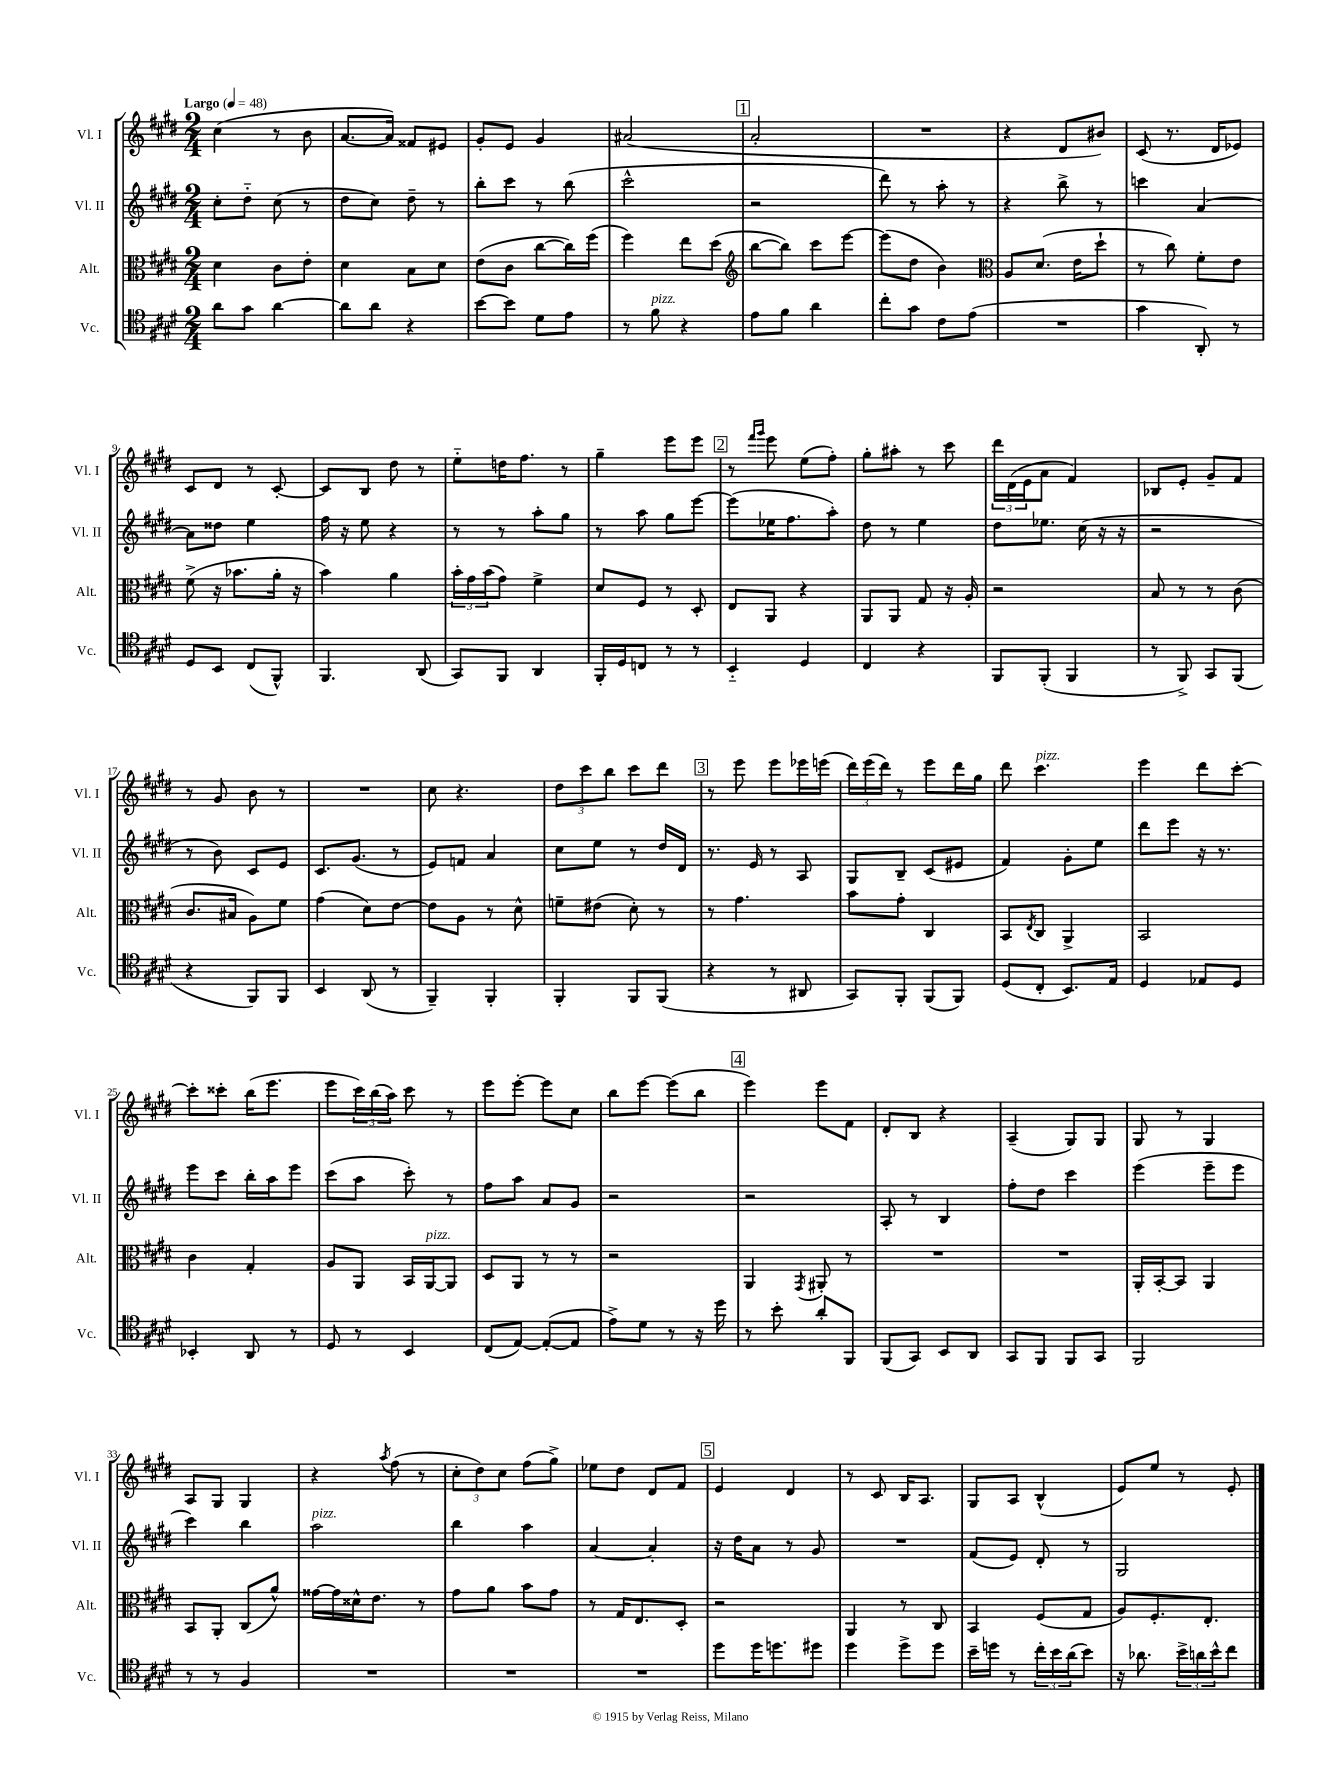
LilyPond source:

<<
\new StaffGroup <<
\new Staff = "s0" \with { instrumentName = "Vl. I" shortInstrumentName = "Vl. I" } {
    \clef treble \key e \major \numericTimeSignature \time 2/4 \tempo "Largo" 4 = 48
    cis''4( r8 b'8 |
    a'8.~ a'16) fisis'8 eis'8 |
    gis'8-. e'8 gis'4 |
    ais'2( |
    \mark \markup { \box "1" } a'2-. |
    R2 |
    r4 dis'8 bis'8) |
    cis'8( r8. dis'16 ees'8) |
    cis'8 dis'8 r8 cis'8~-. |
    cis'8 b8 dis''8 r8 |
    e''8-_ d''16 fis''8. r8 |
    gis''4-- e'''8 e'''8 |
    \mark \markup { \box "2" } r8 \grace { fis'''16 gis'''16 } e'''8 e''8( fis''8-.) |
    gis''8-. ais''8-. r8 cis'''8 |
    \tuplet 3/2 { dis'''16 dis'16( e'16 } a'8 fis'4) |
    bes8 e'8-. gis'8-- fis'8 |
    r8 gis'8 b'8 r8 |
    R2 |
    cis''8 r4. |
    \tuplet 3/2 { dis''8 cis'''8 b''8 } cis'''8 dis'''8 |
    \mark \markup { \box "3" } r8 e'''8 e'''8 ees'''16 e'''16( |
    \tuplet 3/2 { dis'''16) e'''16( dis'''16) } r8 e'''8 dis'''16 gis''16 |
    dis'''8 cis'''4.^\markup { \italic "pizz." } |
    e'''4 dis'''8 cis'''8~-. |
    cis'''8-. cisis'''8-. b''16( e'''8. |
    e'''8 \tuplet 3/2 { cis'''16) b''16( a''16) } cis'''8 r8 |
    e'''8 e'''8~-. e'''8 cis''8 |
    b''8 e'''8~ e'''8( b''8 |
    \mark \markup { \box "4" } e'''4) e'''8 fis'8 |
    dis'8-. b8 r4 |
    a4--( gis8) gis8 |
    gis8 r8 gis4 |
    a8 gis8 gis4 |
    r4 \acciaccatura { a''8 } fis''8( r8 |
    \tuplet 3/2 { cis''8-. dis''8) cis''8 } fis''8( gis''8->) |
    ees''8 dis''8 dis'8 fis'8 |
    \mark \markup { \box "5" } e'4 dis'4 |
    r8 cis'8 b16 a8. |
    gis8 a8 b4-^( |
    e'8) e''8 r8 e'8-. \bar "|." |
}
\new Staff = "s1" \with { instrumentName = "Vl. II" shortInstrumentName = "Vl. II" } {
    \clef treble \key e \major \numericTimeSignature \time 2/4
    cis''8-. dis''8-_ cis''8( r8 |
    dis''8 cis''8) dis''8-- r8 |
    b''8-. cis'''8 r8 b''8( |
    cis'''2-^ |
    \mark \markup { \box "1" } r2 |
    dis'''8) r8 a''8-. r8 |
    r4 b''8-> r8 |
    c'''4 a'4~ |
    a'8 disis''8 e''4 |
    fis''16 r16 e''8 r4 |
    r8 r8 a''8-. gis''8 |
    r8 a''8 gis''8 e'''8~ |
    \mark \markup { \box "2" } e'''8( ees''16 fis''8. a''8-.) |
    dis''8 r8 e''4 |
    dis''8 ees''8. cis''16( r16 r16 |
    r2 |
    r8 b'8) cis'8 e'8 |
    cis'8. gis'8.( r8 |
    e'8) f'8 a'4 |
    cis''8 e''8 r8 dis''16 dis'16 |
    \mark \markup { \box "3" } r8. e'16 r8 a8 |
    gis8 b8-- cis'8( eis'8 |
    fis'4) gis'8-. e''8 |
    dis'''8 e'''8 r16 r8. |
    e'''8 cis'''8 b''16-. a''16 e'''8 |
    cis'''8( a''8 cis'''8-.) r8 |
    fis''8 a''8 a'8 gis'8 |
    r2 |
    \mark \markup { \box "4" } r2 |
    a8-. r8 b4 |
    fis''8-. dis''8 cis'''4 |
    e'''4( e'''8-- e'''8 |
    cis'''4) b''4 |
    a''2^\markup { \italic "pizz." } |
    b''4 a''4 |
    a'4~ a'4-. |
    \mark \markup { \box "5" } r16 dis''16 a'8 r8 gis'8 |
    R2 |
    fis'8( e'8) dis'8-. r8 |
    gis2 \bar "|." |
}
\new Staff = "s2" \with { instrumentName = "Alt." shortInstrumentName = "Alt." } {
    \clef alto \key e \major \numericTimeSignature \time 2/4
    dis'4 cis'8 e'8-. |
    dis'4 b8 dis'8 |
    e'8( cis'8 cis''8~ cis''16) fis''16( |
    fis''4) e''8 dis''8( |
    \mark \markup { \box "1" } \clef treble b''8~ b''8) cis'''8 e'''8~ |
    e'''8( dis''8 b'4) |
    \clef alto a8 dis'8.( e'16 dis''8-! |
    r8 cis''8) fis'8-. e'8 |
    fis'8->( r16 bes'8. a'16-. r16 |
    b'4) a'4 |
    \tuplet 3/2 { b'16-. gis'16 b'16( } gis'8) fis'4-> |
    dis'8 fis8 r8 dis8-. |
    \mark \markup { \box "2" } e8 a,8 r4 |
    a,8 a,8 gis8 r16 a16-. |
    r2 |
    b8 r8 r8 cis'8( |
    cis'8. bis16 a8) fis'8 |
    gis'4( dis'8) e'8~ |
    e'8 a8 r8 dis'8-^ |
    f'8-- eis'8( dis'8-.) r8 |
    \mark \markup { \box "3" } r8 gis'4. |
    b'8 gis'8-. cis4 |
    b,8 \acciaccatura { e8 } cis8 a,4-> |
    b,2 |
    cis'4 gis4-. |
    a8 a,8 b,16 a,16~^\markup { \italic "pizz." } a,8 |
    dis8 a,8 r8 r8 |
    r2 |
    \mark \markup { \box "4" } a,4 \acciaccatura { gis,8 } ais,8-. r8 |
    R2 |
    R2 |
    a,16-. b,16~-. b,8 a,4 |
    b,8 a,8-. cis8( a'8-^) |
    gisis'16~ gisis'16 disis'16-^ e'8. r8 |
    gis'8 a'8 b'8 gis'8 |
    r8 gis16 e8. dis8-. |
    \mark \markup { \box "5" } r2 |
    a,4 r8 cis8 |
    b,4 fis8( gis8 |
    a8) fis8.-. e8.-. \bar "|." |
}
\new Staff = "s3" \with { instrumentName = "Vc." shortInstrumentName = "Vc." } {
    \clef tenor \key e \major \numericTimeSignature \time 2/4
    a'8 gis'8 a'4~ |
    a'8 a'8 r4 |
    b'8~ b'8 dis'8 e'8 |
    r8 fis'8^\markup { \italic "pizz." } r4 |
    \mark \markup { \box "1" } e'8 fis'8 a'4 |
    cis''8-. gis'8 cis'8 e'8( |
    R2 |
    gis'4 a,8-.) r8 |
    dis8 b,8 cis8( fis,8-^) |
    fis,4. a,8( |
    gis,8) fis,8 a,4 |
    fis,16-. dis16 c8 r8 r8 |
    \mark \markup { \box "2" } b,4-_ dis4 |
    cis4 r4 |
    fis,8 fis,8-.( fis,4 |
    r8 fis,8->) gis,8 fis,8( |
    r4 fis,8) fis,8 |
    b,4 a,8( r8 |
    fis,4--) fis,4-. |
    fis,4-. fis,8 fis,8( |
    \mark \markup { \box "3" } r4 r8 ais,8 |
    gis,8) fis,8-. fis,8( fis,8) |
    dis8( cis8-. b,8.) e16 |
    dis4 ees8 dis8 |
    bes,4-. a,8 r8 |
    dis8 r8 b,4 |
    cis8( e8~) e8~-.( e8 |
    e'8->) dis'8 r8 r16 dis''16 |
    \mark \markup { \box "4" } r8 b'8-. a'8-. fis,8 |
    fis,8( gis,8) b,8 a,8 |
    gis,8 fis,8 fis,8 gis,8 |
    fis,2 |
    r8 r8 fis4 |
    R2 |
    R2 |
    R2 |
    \mark \markup { \box "5" } dis''8 dis''16 d''8. dis''8 |
    dis''4 dis''8-> dis''8 |
    b'16-- d''16 r8 \tuplet 3/2 { cis''16-. b'16 a'16( } b'8) |
    r16 aes'8. \tuplet 3/2 { b'16-> a'16 b'16-^ } cis''8 \bar "|." |
}
>>
>>
